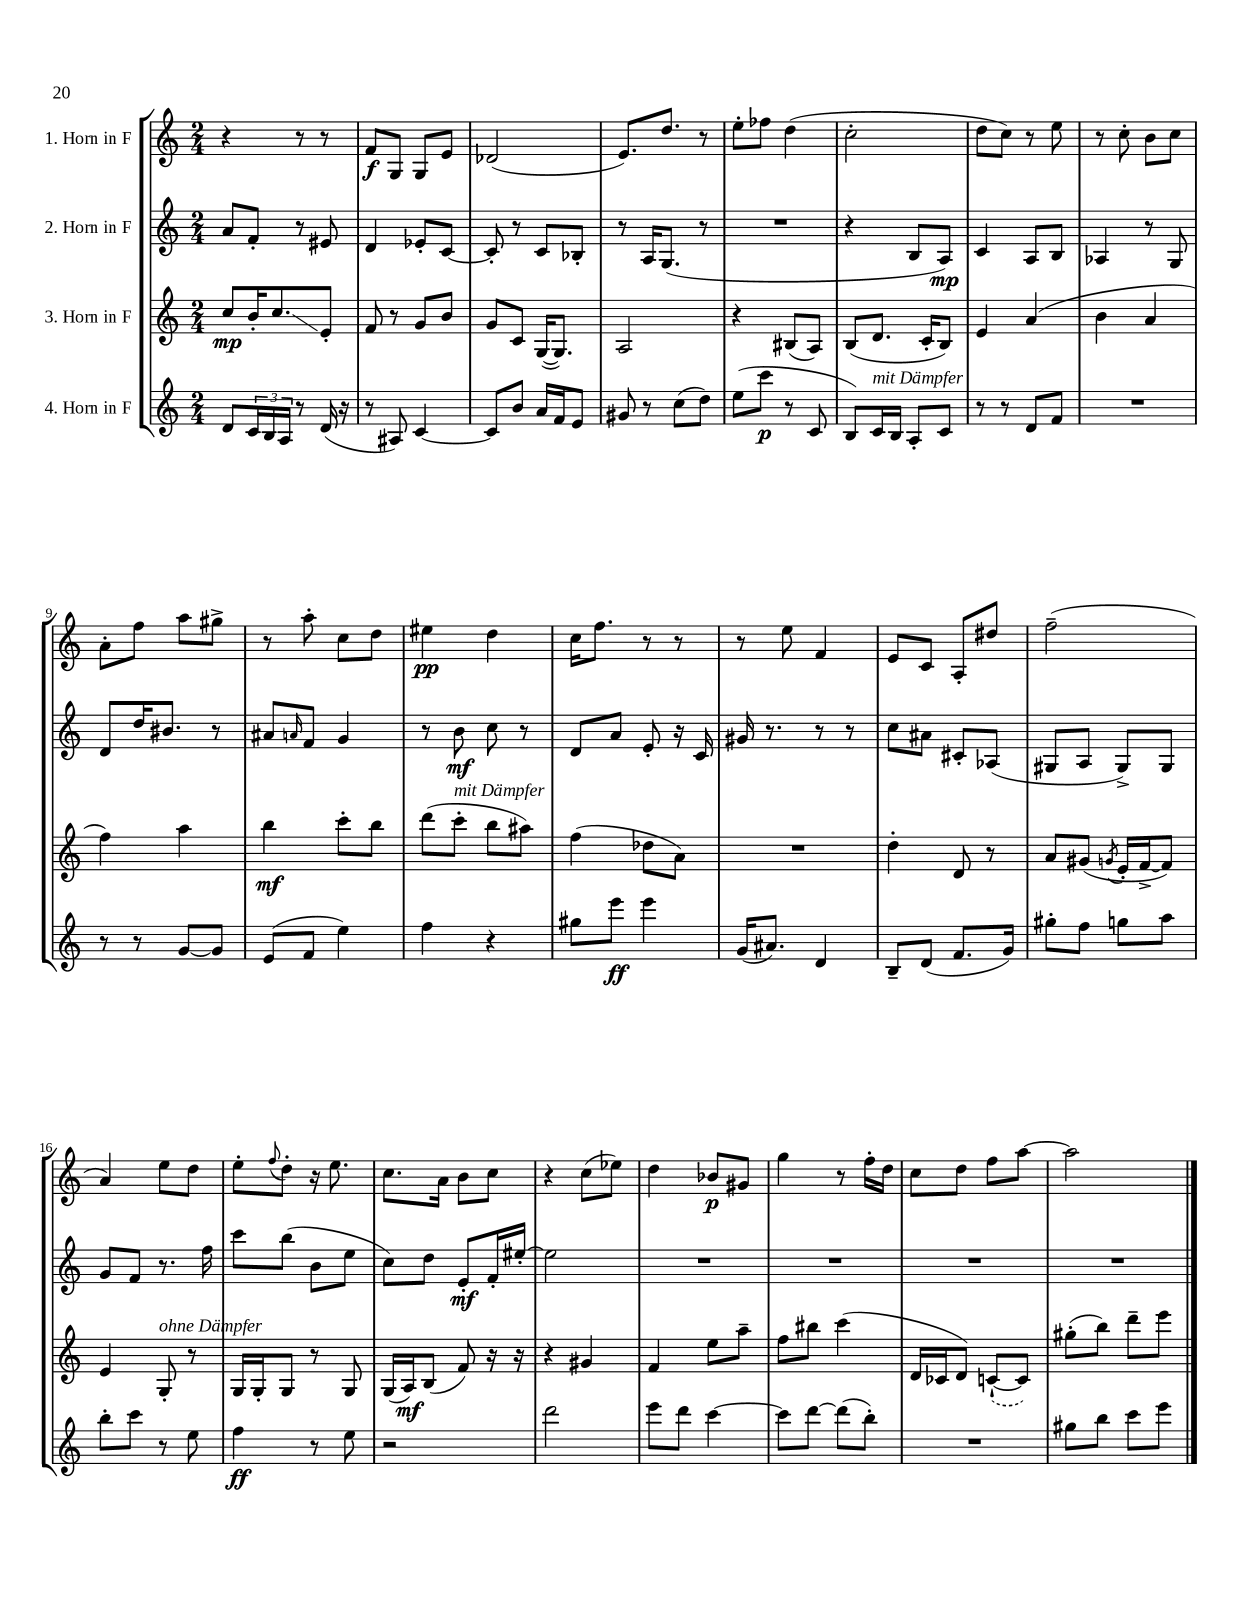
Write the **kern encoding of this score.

**kern	**kern	**kern	**kern
*staff4	*staff3	*staff2	*staff1
*clefG2	*clefG2	*clefG2	*clefG2
*k[]	*k[]	*k[]	*k[]
*M2/4	*M2/4	*M2/4	*M2/4
8d	8cc	8a	4r
24c	16b'	8f'	.
24B	.	.	.
.	8.cc	.	.
24A	.	.	.
8r	.	8r	8r
(16d	8e'	8e#	8r
16r	.	.	.
=	=	=	=
8r	8f	4d	8f
8A#)	8r	.	8G
[4c	8g	8e-'	8G
.	8b	[8c	8e
=	=	=	=
8c]	8g	8c']	(2d-
8b	8c	8r	.
16a	([16G	8c	.
16f	8.G])	.	.
8e	.	8B-'	.
=	=	=	=
8g#	2A	8r	8.e)
8r	.	16A	.
.	.	(8.G	8.dd
(8cc	.	.	.
8dd)	.	8r	8r
=	=	=	=
(8ee	4r	2r	8ee'
8ccc	.	.	8ff-
8r	(8B#	.	(4dd
8c	8A)	.	.
=	=	=	=
8B)	(8B	4r	2cc'
16c	8.d	.	.
16B	.	.	.
8A'	.	8B	.
.	16c'	.	.
8c	8B)	8A)	.
=	=	=	=
8r	4e	4c	8dd
8r	.	.	8cc)
8d	(4a	8A	8r
8f	.	8B	8ee
=	=	=	=
2r	4b	4A-	8r
.	.	.	8cc'
.	4a	8r	8b
.	.	8G	8cc
=	=	=	=
8r	4ff)	8d	8a'
8r	.	16dd	8ff
.	.	8.b#	.
[8g	4aa	.	8aa
8g]	.	8r	8gg#^
=	=	=	=
(8e	4bb	8a#	8r
.	.	16qqa	.
8f	.	8f	8aa'
4ee)	8ccc'	4g	8cc
.	8bb	.	8dd
=	=	=	=
4ff	(8ddd	8r	4ee#
.	8ccc'	8b	.
4r	8bb	8cc	4dd
.	8aa#)	8r	.
=	=	=	=
8gg#	(4ff	8d	16cc
.	.	.	8.ff
8eee	.	8a	.
4eee	8dd-	8e'	8r
.	8a)	16r	8r
.	.	16c	.
=	=	=	=
(16g	2r	16g#	8r
8.a#)	.	8.r	.
.	.	.	8ee
4d	.	8r	4f
.	.	8r	.
=	=	=	=
8B~	4dd'	8cc	8e
(8d	.	8a#	8c
8.f	8d	8c#'	8A'
.	8r	(8A-	8dd#
16g)	.	.	.
=	=	=	=
8gg#'	8a	8G#	(2ff~
8ff	(8g#	8A	.
.	8qg	.	.
8gg	16e'	8G#^)	.
.	[16f^	.	.
8aa	8f])	8G#	.
=	=	=	=
8bb'	4e	8g	4a)
8ccc	.	8f	.
8r	8G'	8.r	8ee
8ee	8r	.	8dd
.	.	16ff	.
=	=	=	=
4ff	16G	8ccc	8ee'
.	16G'	.	.
.	.	.	8qqff
.	8G	(8bb	8dd'
8r	8r	8b	16r
.	.	.	8.ee
8ee	8G	8ee	.
=	=	=	=
2r	(16G	8cc)	8.cc
.	16A)	.	.
.	(8B	8dd	.
.	.	.	16a
.	8f)	8e'	8b
.	16r	16f'	8cc
.	16r	[16ee#'	.
=	=	=	=
2ddd	4r	2ee#]	4r
.	4g#	.	(8cc
.	.	.	8ee-)
=	=	=	=
8eee	4f	2r	4dd
8ddd	.	.	.
[4ccc	8ee	.	8b-
.	8aa~	.	8g#
=	=	=	=
8ccc]	8ff	2r	4gg
[8ddd	8bb#	.	.
(8ddd]	(4ccc	.	8r
8bb')	.	.	16ff'
.	.	.	16dd
=	=	=	=
2r	16d	2r	8cc
.	16c-	.	.
.	8d)	.	8dd
.	([8c`	.	8ff
.	8c])	.	[8aa
=	=	=	=
8gg#	(8gg#'	2r	2aa]
8bb	8bb)	.	.
8ccc	8ddd~	.	.
8eee	8eee	.	.
==	==	==	==
*-	*-	*-	*-
